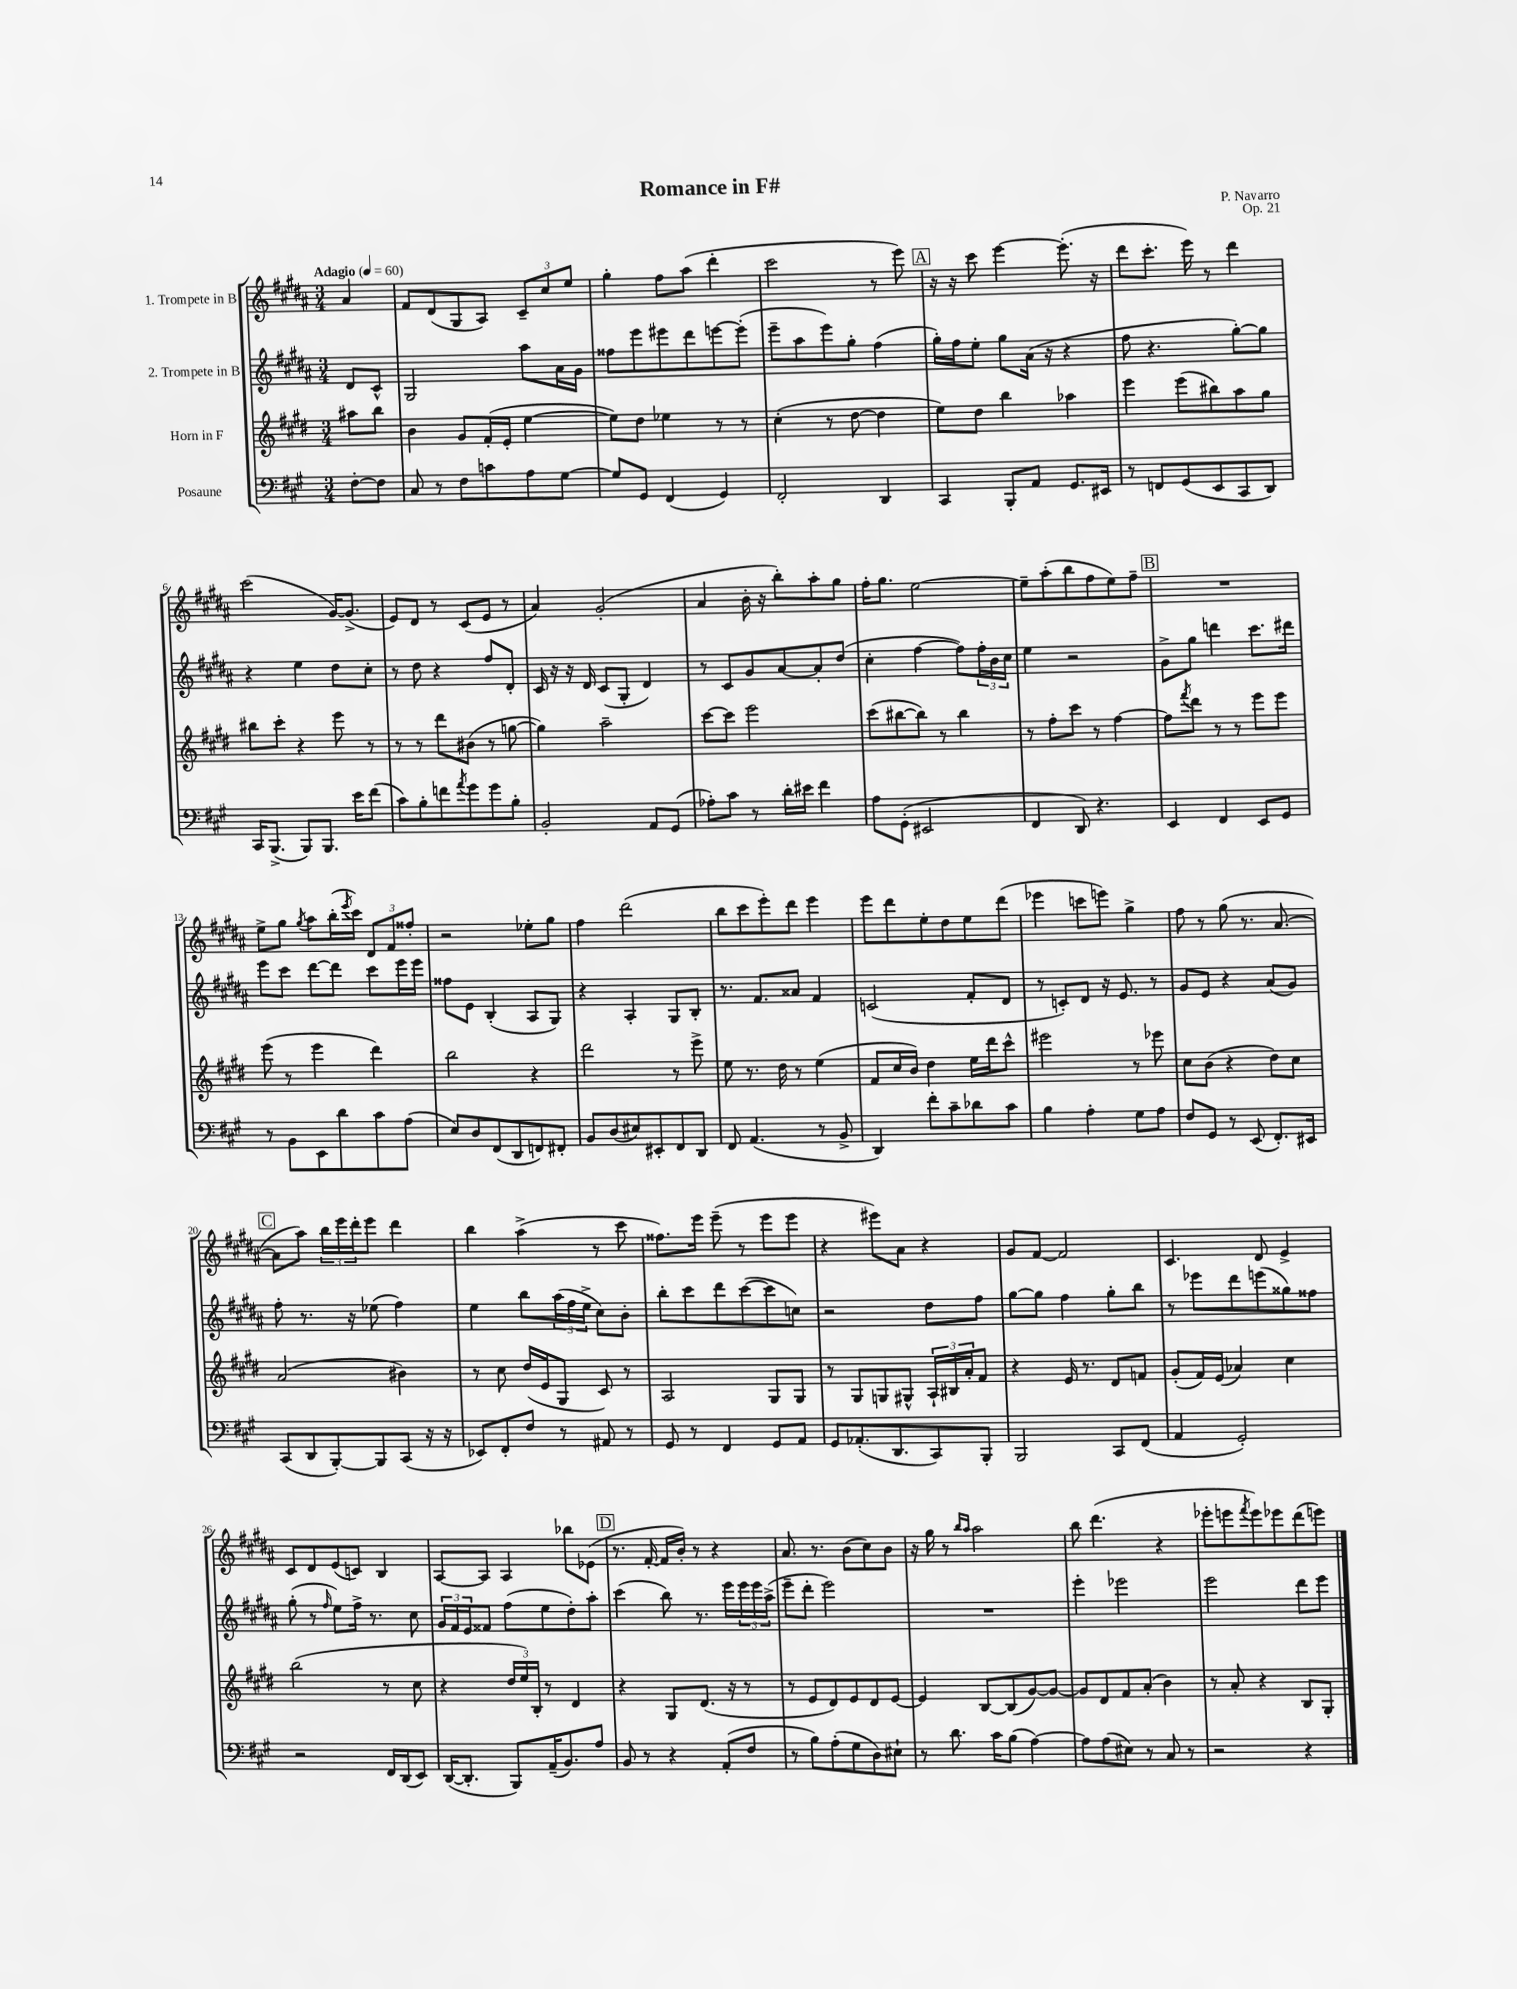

**kern	**kern	**kern	**kern
*staff4	*staff3	*staff2	*staff1
*clefF4	*clefG2	*clefG2	*clefG2
*k[f#c#g#]	*k[f#c#g#d#]	*k[f#c#g#d#a#]	*k[f#c#g#d#a#]
*M3/4	*M3/4	*M3/4	*M3/4
*MM60	*MM60	*MM60	*MM60
[8F#'	8aa#	8d#	4a#
8F#]	8bb	8c#^^	.
=	=	=	=
8C#	4b	2G#	8f#
8r	.	.	(8d#
8F#	8g#	.	8G#
8c	(16f#'	.	8A#)
.	16e'	.	.
8A	[4ee	8aa#	12c#~
.	.	.	12cc#
[8G#	.	16a#	.
.	.	.	12ee
.	.	16g#	.
=	=	=	=
8G#]	8ee])	8ff##	4gg#'
8GG#	8dd#	8eee	.
(4FF#	4ee-	8eee#	8ff#
.	.	8ddd#	(8aa#
4GG#)	8r	[8eee	4ddd#'
.	8r	(8eee']	.
=	=	=	=
2FF#'	(4cc#'	8eee~	2ccc#
.	.	8aa#	.
.	8r	8eee)	.
.	[8dd#	8gg#'	.
4DD	4dd#]	(4ff#	8r
.	.	.	8eee)
=	=	=	=
4CC#	8ee)	16gg#')	16r
.	.	16ff#	16r
.	8dd#	8ee'	8ccc#
8BBB'	4bb	8gg#	[4eee
8AA	.	(16a#	.
.	.	16r	.
8.GG#	4aa-	4r	(8.eee']
16EE#	.	.	16r
=	=	=	=
8r	4eee	8ff#	8ddd#
8FF	.	4.r	8.ccc#'
(8GG#	(8eee	.	.
.	.	.	16eee)
8EE	8bb#)	.	8r
8CC#	8aa	[8gg#')	4ddd#
8DD)	8gg#	8gg#]	.
=	=	=	=
16CC#	8bb#	4r	(2ccc#
(8.BBB^	.	.	.
.	8ccc#'	.	.
8BBB)	4r	4ee	.
8.BBB	.	.	.
.	8eee	8dd#	[16g#)
16e	.	.	(8.g#^]
(8f#	8r	8cc#'	.
=	=	=	=
8c#)	8r	8r	8e)
8B'	8r	8dd#	8d#
8f	8ddd#	4r	8r
8qa	.	.	.
8g#	(8b#	.	(8c#
8g#	8r	8ff#	8e
8B'	[8gg	8d#'	8r
=	=	=	=
2BB'	4gg])	16c#	4a#)
.	.	16r	.
.	.	16r	.
.	.	16d#	.
.	2aa~	(8c#	(2g#'
.	.	8G#'	.
8AA	.	4d#)	.
(8GG#	.	.	.
=	=	=	=
8A-')	[8ccc#	8r	4a#
8c#	8ccc#]	8c#	.
8r	2eee	8g#	16b'
.	.	.	16r
16d'	.	[8a#	8bb')
16e#	.	.	.
4f#	.	8a#']	8aa#'
.	.	(8dd#	8gg#
=	=	=	=
8A	(8ccc#	4cc#'	16ff#'
.	.	.	8.gg#
(8GG#'	[8bb#	.	.
2EE#	8bb#])	[4ff#	[2ee
.	8r	.	.
.	4bb#	8ff#])	.
.	.	24ff#'	.
.	.	24b	.
.	.	24cc#	.
=	=	=	=
4FF#	8r	4ee	8ee~]
.	8ff#'	.	(8aa#'
8DD)	8ccc#	2r	8bb
4.r	8r	.	8ff#
.	[4ff#	.	8ee)
.	.	.	8ff#~
=	=	=	=
4EE	8ff#]	8g#^	2.r
.	8qfff#	.	.
.	8ddd#	8gg#	.
4FF#	8r	4ddd	.
.	8r	.	.
8EE	8eee	8.ccc#	.
8GG#	8eee	.	.
.	.	16ddd#	.
=	=	=	=
8r	(8eee	8eee	8ee^
8BB	8r	8ccc#	8gg#
.	.	.	8qgg#
8EE	4eee	[8ddd#	8aa#
8d	.	8ddd#]	(16bb'
.	.	.	8qeee
.	.	.	16ccc#)
8c#	4ddd#)	8ccc#	12d#
.	.	.	12f#
(8A	.	16eee	.
.	.	.	12ff##'
.	.	16eee	.
=	=	=	=
8E)	2bb	8ff##	2r
8D	.	8e	.
(8FF#	.	(4B'	.
8DD	.	.	.
8FF)	4r	8A#	8ee-'
8FF#'	.	8G#)	8gg#
=	=	=	=
8BB	2ddd#	4r	4ff#
(8D	.	.	.
8E#)	.	4A#'	(2ddd#
8EE#'	.	.	.
8FF#	8r	8G#	.
8DD	8eee^	8B'	.
=	=	=	=
8FF#	8ee	8.r	8bb
(4.AA	8.r	.	8ccc#
.	.	8.f#	.
.	.	.	8eee')
.	16dd#	.	.
.	8r	8a##	8ddd#
8r	(4ee	4f#	4eee
8BB^	.	.	.
=	=	=	=
4DD)	8f#	(2c	8eee
.	16cc#	.	8ddd#
.	16b)	.	.
8f#'	4dd#	.	8ee'
8c#~	.	.	8dd#
8d-	16ee	8f#'	8ee
.	16ddd#	.	.
8c#	8ccc#^^	8d#	(8ddd#
=	=	=	=
4B	2eee#	8r	4eee-
.	.	8c')	.
4A'	.	8d#	8ccc
.	.	16r	8eee)
.	.	8.e	.
8G#	8r	.	4gg#^
8A	8eee-	8r	.
=	=	=	=
8F#	8cc#	8g#	8ff#
8GG#	(8b	8e	8r
8r	4r	4r	(8gg#
(8EE	.	.	8.r
8.FF#')	8dd#)	(8a#	.
.	.	.	[8.a#
.	8cc#	8g#)	.
16EE#	.	.	.
=	=	=	=
(8CC#	(2a	8ff#'	8a#]
8DD	.	8.r	8aa#)
[8BBB')	.	.	24bb
.	.	.	24eee
.	.	16r	.
.	.	.	24ddd#'
8BBB]	.	(8ee-	8eee
(8CC#	4b#)	4ff#)	4ddd#
16r	.	.	.
16r	.	.	.
=	=	=	=
8EE-)	8r	4ee	4bb
8FF#'	8cc#	.	.
8F#	(16dd#	8bb	(4aa#^
.	16e	.	.
8r	8G#	(24aa#	.
.	.	24ff#	.
.	.	24ee^	.
8AA#	8c#)	8cc#)	8r
8r	8r	8b'	8ccc#
=	=	=	=
8GG#	2A	8bb'	8.ff##)
8r	.	8ccc#	.
.	.	.	16eee
4FF#	.	8ddd#	(8eee~
.	.	([8ccc#	8r
8GG#	8G#	8ccc#]	8eee
8AA	8G#	8cc)	8eee
=	=	=	=
8GG#	8r	2r	4r
(8.AA-'	8G#	.	.
.	8G	.	8eee#)
8.DD	.	.	.
.	8G#^^	.	8a#
8CC#)	24A`	8dd#	4r
.	24B#	.	.
.	24a'	.	.
8BBB'	8f#	8ff#	.
=	=	=	=
2BBB	4r	[8gg#	8g#
.	.	8gg#]	[8f#
.	16e	4ff#	2f#]
.	8.r	.	.
8CC#	8d#	8gg#'	.
(8FF#	8f	8bb	.
=	=	=	=
4AA	(8g#'	8r	4.c#
.	16f#)	8eee-	.
.	(16e	.	.
2GG#')	4a-)	8ddd#	.
.	.	(8eee	8d#
.	4cc#	8gg##)	4e^
.	.	8ff##	.
=	=	=	=
2r	(2bb	(8gg#'	8c#
.	.	8r	8d#
.	.	16qqff#	.
.	.	8ee)	(8e
.	.	16ff#^	8c)
.	.	8.r	.
16FF#	8r	.	4B
(16DD	.	.	.
8EE)	8cc#	8cc#	.
=	=	=	=
([16DD	4r	24g#	[8A#
.	.	24f#	.
8.DD']	.	.	.
.	.	24e	.
.	.	8f##	8A#]
8BBB)	24dd#	(8ff#	4A#
.	24ee)	.	.
.	24B'	.	.
(16AA~	8r	8ee	.
8.BB)	.	.	.
.	4d#	8dd#')	8bb-
8A	.	8aa#'	(8e-
=	=	=	=
8BB	4r	(4ccc#	8.r
8r	.	.	.
.	.	.	[16f#'
4r	8G#	8bb)	16f#]
.	.	.	16b')
.	(8.d#	8.r	8r
(8AA'	.	.	4r
.	16r	16eee	.
8F#	8r	24eee	.
.	.	24eee	.
.	.	(24aa#^	.
=	=	=	=
8r	8r	8eee~	8.a#
8B)	8e	8ddd#'	.
.	.	.	8.r
(8A'	8d#)	2eee)	.
8G#	8e	.	(8b
8D)	8d#	.	8cc#)
8E#`	[8e	.	8b
=	=	=	=
8r	4e]	2.r	16r
.	.	.	16gg#
8.d	.	.	8r
.	.	.	16qqbb
.	.	.	16qqaa#
.	[8B	.	2aa#
16c#	.	.	.
(8B	(8B]	.	.
[4A)	[8g#)	.	.
.	8g#_	.	.
=	=	=	=
8A]	8g#]	4eee'	8bb
(8A	8d#	.	(4.ddd#
8E#)	8f#	2eee-	.
8r	(8a'	.	.
8C#	4b)	.	4r
8r	.	.	.
=	=	=	=
2r	8r	2eee	8eee-'
.	8a'	.	8eee
.	.	.	8qfff#
.	4r	.	8eee)
.	.	.	8eee-
4r	8B	8ddd#	(8ddd#
.	8G#'	8eee	8eee)
==	==	==	==
*-	*-	*-	*-
